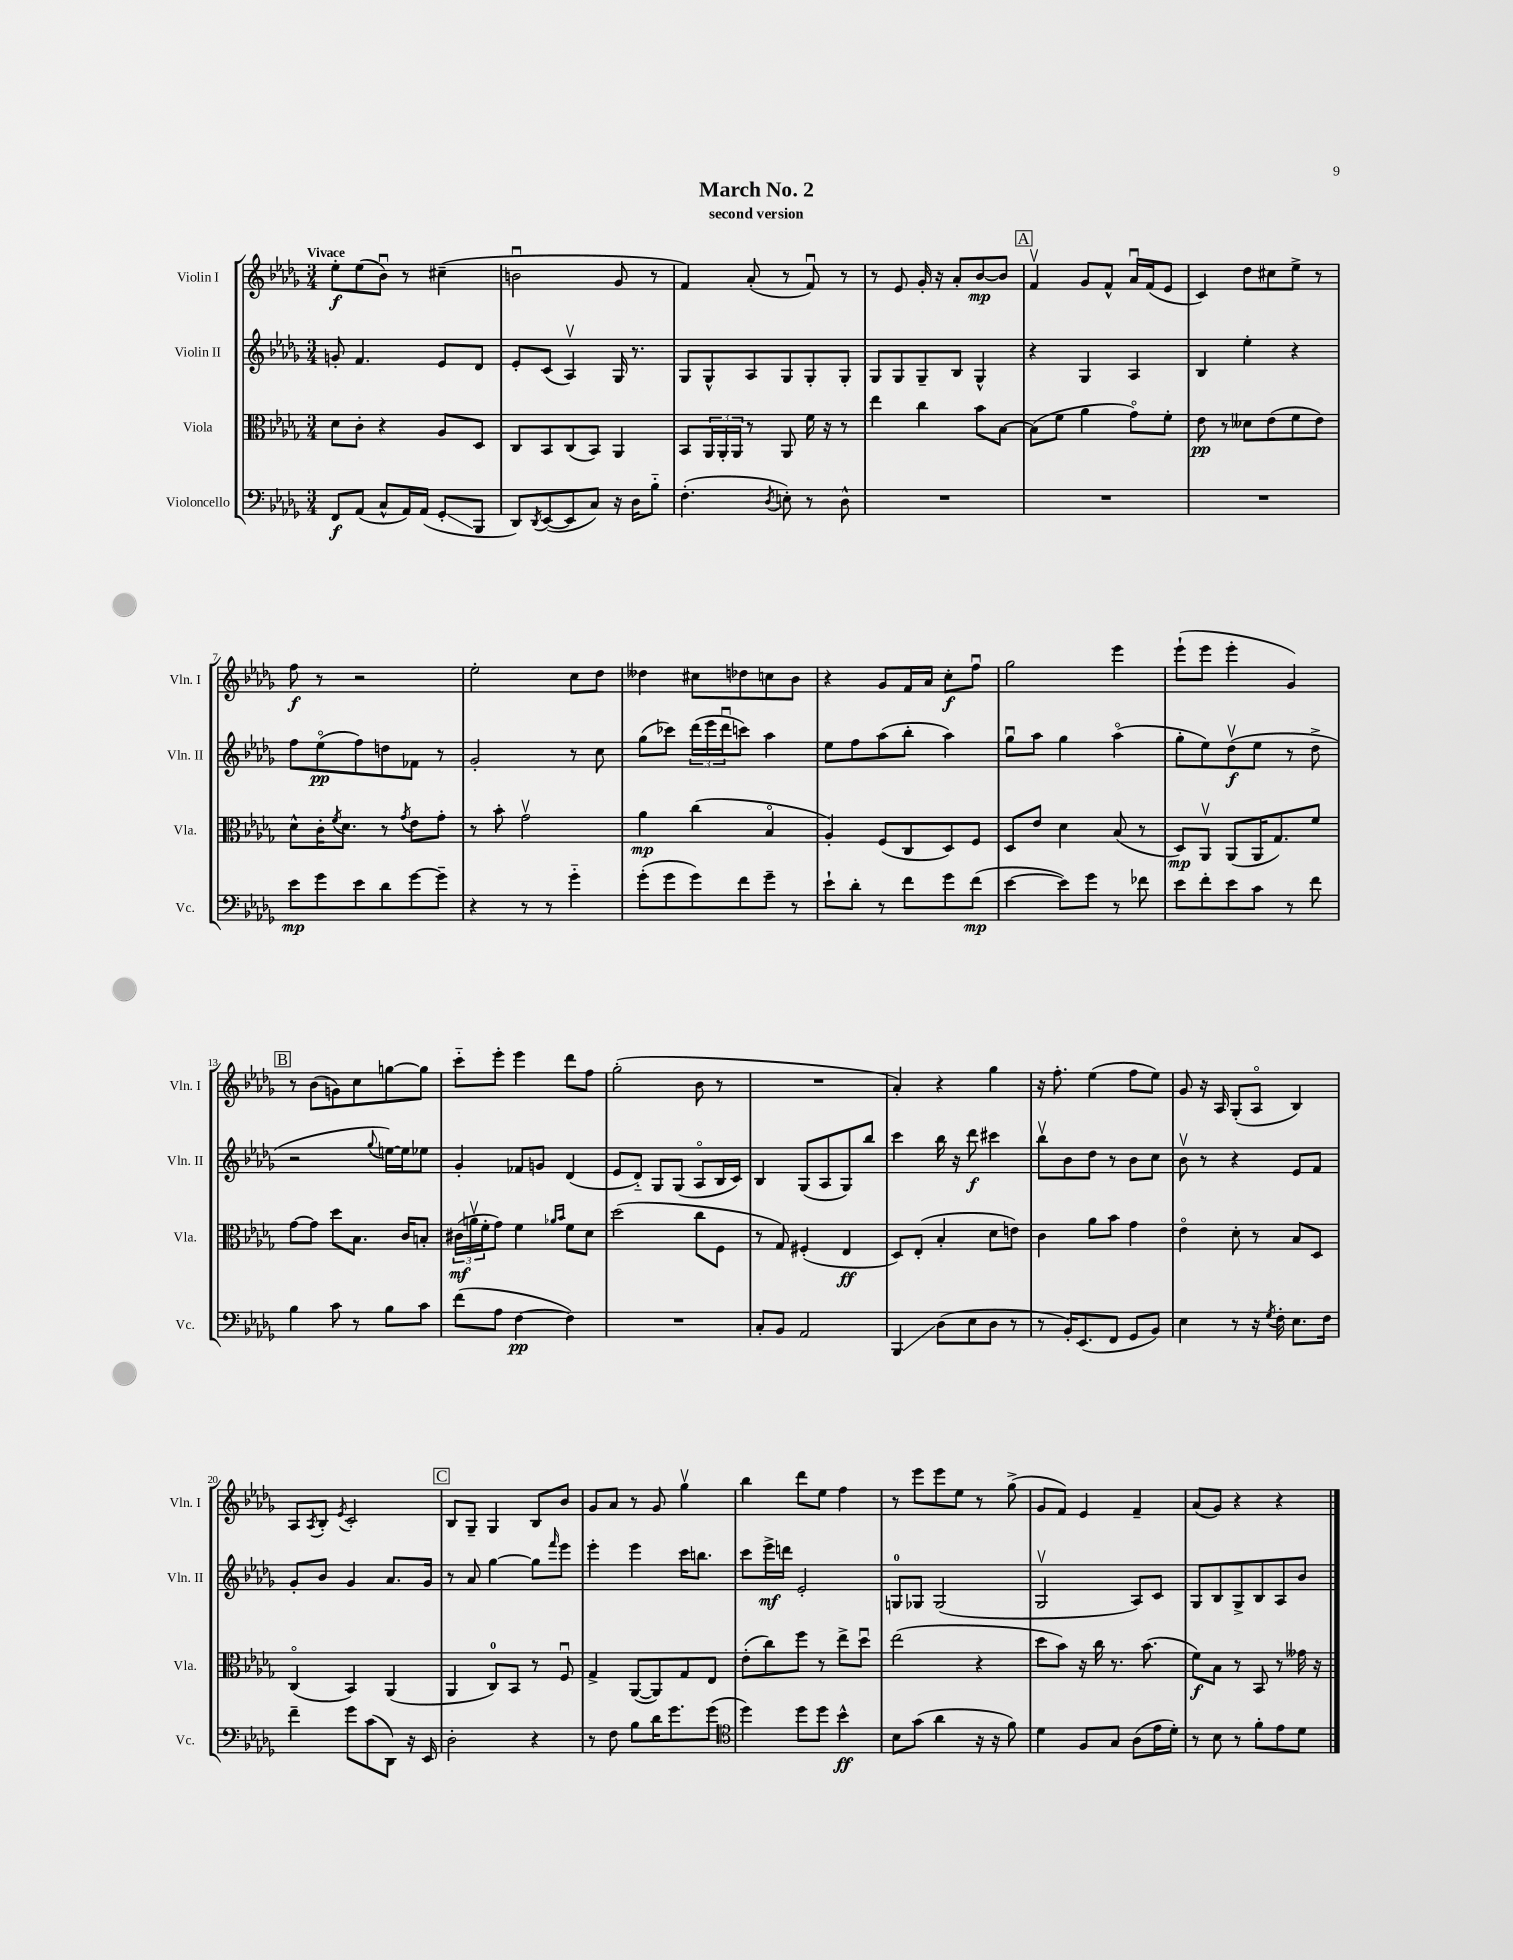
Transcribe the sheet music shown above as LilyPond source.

\header { title = "March No. 2" subtitle = "second version" }
<<
\new StaffGroup <<
\new Staff = "s0" \with { instrumentName = "Violin I" shortInstrumentName = "Vln. I" } {
    \clef treble \key des \major \numericTimeSignature \time 3/4 \tempo "Vivace"
    ees''8-.\f ees''8( bes'8\downbow) r8 cis''4--( |
    b'2\downbow ges'8 r8 |
    f'4) aes'8-.( r8 f'8\downbow) r8 |
    r8 ees'8 ges'16-. r16 aes'8-. bes'8~\mp bes'8 |
    \mark \markup { \box "A" } f'4\upbow ges'8 f'8-^ aes'16\downbow f'16( ees'8 |
    c'4) des''8 cis''8 ees''8-> r8 |
    f''8\f r8 r2 |
    ees''2-. c''8 des''8 |
    deses''4 cis''8 des''8 c''8 bes'8 |
    r4 ges'8 f'16 aes'16 c''8-.\f f''8\downbow |
    ges''2 ees'''4 |
    ees'''8-!( ees'''8 ees'''4-. ges'4) |
    \mark \markup { \box "B" } r8 bes'8( g'8) c''8 g''8~ g''8 |
    c'''8-_ ees'''8-. ees'''4 des'''8 f''8 |
    ges''2-.( bes'8 r8 |
    R2. |
    aes'4-.) r4 ges''4 |
    r16 f''8.-. ees''4( f''8 ees''8) |
    ges'8 r16 aes16 ges8-.( aes8\flageolet bes4) |
    aes8 \acciaccatura { aes8 } bes8-. \acciaccatura { ees'8 } c'2-. |
    \mark \markup { \box "C" } bes8 ges8-- ges4 bes8 bes'8 |
    ges'8 aes'8 r8 ges'8 ges''4\upbow |
    bes''4 des'''8 ees''8 f''4 |
    r8 ees'''8 ees'''8 ees''8 r8 ges''8->( |
    ges'8 f'8) ees'4 f'4-- |
    aes'8( ges'8) r4 r4 \bar "|." |
}
\new Staff = "s1" \with { instrumentName = "Violin II" shortInstrumentName = "Vln. II" } {
    \clef treble \key des \major \numericTimeSignature \time 3/4
    g'8-. f'4. ees'8 des'8 |
    ees'8-. c'8( aes4\upbow) ges16 r8. |
    ges8 ges8-^ aes8 ges8 ges8-. ges8-. |
    ges8 ges8 ges8-- bes8 ges4-^ |
    \mark \markup { \box "A" } r4 ges4 aes4 |
    bes4 ees''4-. r4 |
    f''8 ees''8\flageolet\pp( f''8) d''8 fes'8 r8 |
    ges'2-. r8 c''8 |
    ges''8( ces'''8) \tuplet 3/2 { des'''16( ees'''16 des'''16\downbow } c'''8) aes''4 |
    ees''8 f''8 aes''8( bes''8-. aes''4) |
    ges''8\downbow aes''8 ges''4 aes''4\flageolet( |
    ges''8-. ees''8) des''8\upbow\f( ees''8 r8 des''8-> |
    \mark \markup { \box "B" } r2 \appoggiatura { ges''8 } e''16~) e''16 ees''8 |
    ges'4-. fes'8 g'8 des'4( |
    ees'8 des'8-_) ges8 ges8( aes8\flageolet bes16 c'16) |
    bes4 ges8( aes8 ges8) bes''8 |
    c'''4 bes''16 r16 des'''8\f cis'''4 |
    bes''8\upbow bes'8 des''8 r8 bes'8 c''8 |
    bes'8\upbow r8 r4 ees'8 f'8 |
    ges'8-. bes'8 ges'4 aes'8. ges'16 |
    \mark \markup { \box "C" } r8 aes'8 ges''4~ ges''8 \grace { f'''16 } ees'''8 |
    ees'''4-. ees'''4 c'''16 b''8. |
    c'''8 ees'''16->\mf d'''16 ees'2-. |
    g8-0 ges8 ges2( |
    ges2\upbow aes8) c'8 |
    ges8 bes8 ges8-> bes8 aes8 bes'8 \bar "|." |
}
\new Staff = "s2" \with { instrumentName = "Viola" shortInstrumentName = "Vla." } {
    \clef alto \key des \major \numericTimeSignature \time 3/4
    des'8 c'8-. r4 aes8 des8 |
    c8 bes,8 c8( bes,8) aes,4 |
    bes,8 \tuplet 3/2 { aes,16 aes,16-. aes,16 } r8 aes,8 f'16 r16 r8 |
    ees''4 c''4 bes'8 bes8~ |
    \mark \markup { \box "A" } bes8( f'8 aes'4 ges'8\flageolet) f'8-. |
    ees'8\pp r8 deses'8 ees'8( f'8 ees'8) |
    des'8-^ c'16-. \acciaccatura { f'8 } des'8. r8 \acciaccatura { ges'8 } ees'8 ges'8-. |
    r8 bes'8-. ges'2\upbow |
    aes'4\mp c''4( bes4\flageolet |
    aes4-.) f8( c8 des8) f8 |
    des8 ees'8 des'4 bes8( r8 |
    des8\mp) aes,8\upbow aes,8( aes,16 ges8.) f'8 |
    \mark \markup { \box "B" } ges'8~ ges'8 des''8 bes8. c'16 b8-. |
    \tuplet 3/2 { cis'16\mf( a'16\upbow f'16-. } ges'8) f'4 \grace { aes'16 bes'16 } f'8 des'8 |
    des''2( c''8 f8 |
    r8 ges8) fis4-.( ees4\ff |
    des8) ees8-.( bes4-. des'8 e'8) |
    c'4 aes'8 bes'8 ges'4 |
    ees'4\flageolet des'8-. r8 bes8 des8 |
    c4\flageolet( bes,4) aes,4( |
    \mark \markup { \box "C" } aes,4 c8-0) bes,8 r8 f8\downbow |
    ges4-> aes,8~( aes,8) ges8 ees8 |
    ees'8-.( c''8) f''8 r8 ees''8-> des''8\downbow |
    ees''2( r4 |
    des''8 bes'8) r16 c''16 r8. bes'8.( |
    f'8\f) bes8 r8 bes,8 r8 geses'16 r16 \bar "|." |
}
\new Staff = "s3" \with { instrumentName = "Violoncello" shortInstrumentName = "Vc." } {
    \clef bass \key des \major \numericTimeSignature \time 3/4
    f,8\f aes,8( c8-^ aes,16) aes,16( ges,8-.\glissando bes,,8 |
    des,8) \acciaccatura { des,8 } ees,8~( ees,8 c8) r16 des16 bes8-_ |
    f4.-.( \acciaccatura { des8 } e8-.) r8 des8-^ |
    R2. |
    \mark \markup { \box "A" } R2. |
    R2. |
    ees'8\mp ges'8 ees'8 des'8 ges'8~ ges'8-- |
    r4 r8 r8 ges'4-_ |
    ges'8-.( ges'8 ges'8) f'8 ges'8-- r8 |
    ees'8-! des'8-. r8 f'8 ges'8 f'8\mp( |
    ees'4~ ees'8) ges'8 r8 fes'8 |
    ees'8 f'8-. ees'8 c'8 r8 f'8 |
    \mark \markup { \box "B" } bes4 c'8 r8 bes8 c'8 |
    f'8( aes8 f4~\pp f4) |
    R2. |
    c8-. bes,8 aes,2 |
    bes,,4\glissando des8( ees8 des8 r8 |
    r8 bes,16-.) ees,8.( f,8 ges,8 bes,8) |
    ees4 r8 r16 \acciaccatura { ges8 } f16-. ees8. f16 |
    f'4-- ges'8 c'8( des,8) r16 ees,16 |
    \mark \markup { \box "C" } des2-. r4 |
    r8 f8 bes8 des'16 ges'8. ges'8( |
    \clef tenor des''4) des''8 des''8 bes'4-^\ff |
    bes8 ges'8( aes'4 r16 r16 f'8) |
    des'4 f8 ges8 aes8( ees'16 des'16-.) |
    r8 bes8 r8 f'8-. ees'8 des'8 \bar "|." |
}
>>
>>
